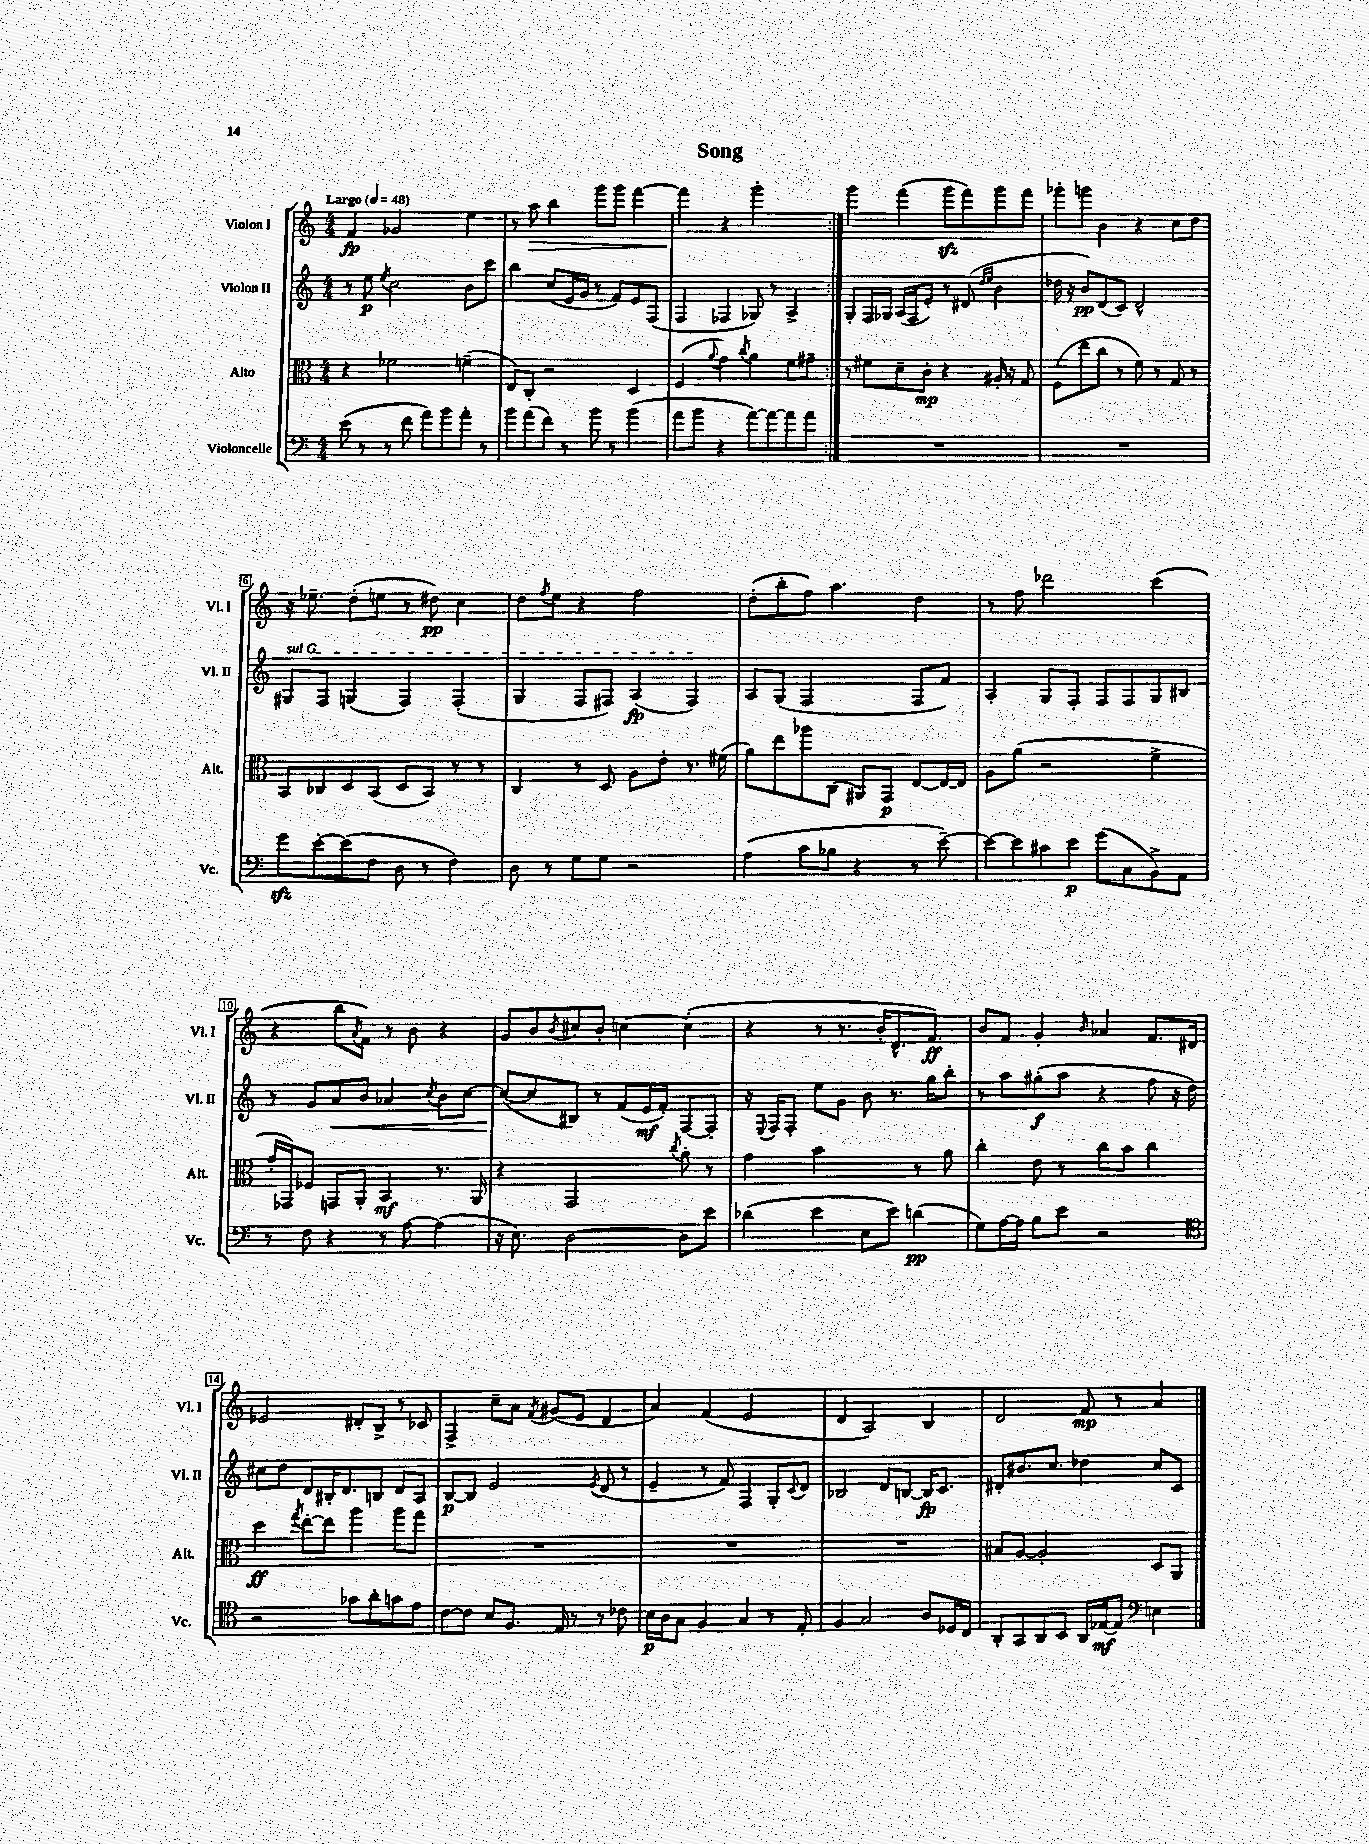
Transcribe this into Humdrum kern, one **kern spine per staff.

**kern	**kern	**kern	**kern
*staff4	*staff3	*staff2	*staff1
*clefF4	*clefC3	*clefG2	*clefG2
*k[]	*k[]	*k[]	*k[]
*M4/4	*M4/4	*M4/4	*M4/4
*MM48	*MM48	*MM48	*MM48
(8e\	4r	8r	4f/
8r	.	8ee\	.
.	.	8qee/	.
8r	2f-\	2cc\	2g-/
8f\	.	.	.
8a\L)	.	.	.
8b\	.	.	.
8a'\J	(4f~\	8b\L	4ee\
8r	.	8ccc\J	.
=	=	=	=
8b\L	8E/L)	4bb\	8r
(8a\	8C'/J	.	8aa\
8f\J)	2r	(8cc/L	4bb\
8r	.	16e/L	.
.	.	16g/JJ	.
8b\	.	8r	8ggg\L
8r	.	8f/L)	8ggg\J
(4b\	4D/	8e/	[4fff\
.	.	(8F/J	.
=	=	=	=
8a\L	(4F/	4F/	4fff\]
8b\J	.	.	.
.	8qqa/	.	.
4r	4g\)	4F-/	4r
.	8qcc/	.	.
[8a\L)	4a\	8G-/)	2ggg'\
8a\_	.	8r	.
8a\]	8f\L	4A^/	.
8a\J	8g#~\J	.	.
=:|!	=:|!	=:|!	=:|!
1r	8r	8G'/L	4ggg\
.	8f#\L	16F/L	.
.	.	16G-/JJ	.
.	8d~\	(16A/LL	(4fff\
.	.	16F/J	.
.	8c'\J	8e'/J)	.
.	4r	8r	8ggg\L
.	.	(8d#/	8fff\)
.	.	16qqdd/LL	.
.	.	16qqee/JJ	.
.	16A#'/	4b\	8ggg\
.	16r	.	.
.	8G/	.	8fff\J
=	=	=	=
1r	(8F\L	16dd-\	8ggg-'\L
.	.	16r	.
.	8ee\	8b/L)	8ggg\J
.	8cc\J	(8d/	4b\
.	8r	8c/J)	.
.	8f\)	2d^^/	4r
.	8r	.	.
.	8G/	.	8cc\L
.	8r	.	8dd\J
=	=	=	=
8g\L	8BB/L	8G#/L	16r
.	.	.	8.ee-~\
[8e'\	8C-/	8F/J	.
(8e\]	8D/	(4G/	(8dd'\L
8F\J	(8BB/J	.	8ee\J
8D\	8D/L	4F/)	8r
8r	8BB/J)	.	8dd#\)
4F\)	8r	(4F'/	4cc\
.	8r	.	.
=	=	=	=
8D\	4C/	4G/	8dd\L
.	.	.	8qff/
8r	.	.	8ee\J
8G\L	8r	8F/L	4r
8G\J	8D/	8F#/J)	.
2r	8A\L	(4A/	2ff\
.	8e'\J	.	.
.	8.r	4F#/)	.
.	(16f#\	.	.
=	=	=	=
(4A\	8a\L)	8A/L	(8dd'\L
.	8ee\	(8G/J	8bb'\
8c\L	8aa-\	2F/	8ff\J)
8B-\J	(8C\J	.	4.aa\
4r	8AA#/L)	.	.
.	8GG/J	.	.
8r	[8E/L	8F/L	4dd\
[8e~\)	16E/_L	8f/J)	.
.	16E/]JJ	.	.
=	=	=	=
8e\_L	8A\L	4A'/	8r
8e\]	(8a\J	.	8ff\
8c#\	2r	8G/L	2ddd-\
8e\J	.	8F'/J	.
(8g\L	.	8F/L	.
8C\	.	8F/	.
8BB^\)	4f^\	8G/	(4ccc\
8AA\J	.	8B#/J	.
=	=	=	=
8r	16g'/LL	8r	4r
.	16GG-/J)	.	.
8F\	8F-/J	8g/L	.
4r	8GG/L	8a/	8bb\L
.	.	.	8qa/
.	8AA'/J	8b/J	8f\J)
8r	4BB/	4a-/	8r
[8A\	.	.	8b\
.	.	8qcc/	.
(4A\]	8.r	8b\L	4r
.	.	[8cc\J	.
.	16AA/	.	.
=	=	=	=
16r	4r	(8cc/_L	8g/L
8.E\)	.	.	.
.	.	8cc/]	8b/
.	.	.	8qb/
[2D\	2GG/	8B#/J)	8cc#/
.	.	8r	8b'/J
.	.	(8f/L	[4cc\
.	.	16e/L	.
.	.	16f'/JJ)	.
.	8qcc/	.	.
8D\]L	8a'\	[8F/L	(4cc'\]
8e\J	8r	8F'/]J	.
=	=	=	=
(4d-\	4g\	16r	4r
.	.	8qqE/	.
.	.	16F/LK	.
.	.	8F'/J	.
4e\	2b\	8ee\L	8r
.	.	8g\J	8.r
8E\L	.	8b\	.
.	.	.	16b'/LK
8e\J)	.	8.r	8.d^^/
(4d\	8r	.	.
.	.	16gg\LK	8.f/J)
.	8a\	8bb'\J	.
=	=	=	=
8G\L)	4cc'\	8r	8b/L
[16A\L	.	8aa\L	8f/J
16A\]JJ	.	.	.
8B\L	8e\	(8gg#'\	4g'/
8e\J	8r	8aa\J	.
.	.	.	16qqb/
2r	8cc\L	4r	4a-/
.	8b\J	.	.
.	4cc\	8ff\	8.f/L
.	.	16r	.
.	.	16dd\)	16d#/Jk
=	=	=	=
*clefC4	*	*	*
2r	4dd\	8cc#\L	2e-/
.	.	8dd\J	.
.	8qgg/	.	.
.	[8ee'\L	8d/L	.
.	8ee\]J	16B#'/K	.
.	.	8.d/	.
8g-\L	4aa\	.	8d#'/L
8a'\	.	8B/J	8B^/J
8g\	8aa\L	8d/L	8r
8e\J	8gg\J	8A/J	8c-/
=	=	=	=
[8c\L	1r	[8B/L	4F^/
8c\]J	.	8B/]J	.
8B/L	.	2e/	8cc~\L
8.F/J	.	.	8a\J
.	.	.	8qf/
.	.	.	(8g#/L
16E/	.	.	.
8r	.	.	8e/J
.	.	8qe/	.
8r	.	(8d/	4d/
8c-\	.	8r	.
=	=	=	=
16B\LL	1r	4e~/	4a/)
16A\J	.	.	.
8G\J	.	.	.
4F/	.	8r	(4f/
.	.	8f/)	.
4G/	.	4F/	2e/
8r	.	8G'/L	.
.	.	8qqc/	.
8E'/	.	8d/J	.
=	=	=	=
4F/	1r	2B-/	4d/
2G/	.	.	2A/)
.	.	8d/L	.
.	.	[8B/J	.
8A/L	.	16B/]LK	4B/
.	.	8.c/J	.
16D-/L	.	.	.
16C/JJ	.	.	.
=	=	=	=
8AA'/L	8B#/L	8d#'/L	2d/
8GG/	[8A/J	8.b#/	.
8AA/	2A'/]	.	.
.	.	8.cc/J	.
8BB/J	.	.	.
16AA/LL	.	4dd-\	8f/
[16E-/J	.	.	.
8E-/]J	.	.	8r
*clefF4	*	*	*
4E\	8D/L	8cc/L	4a/
.	8AA/J	8c/J	.
==	==	==	==
*-	*-	*-	*-
